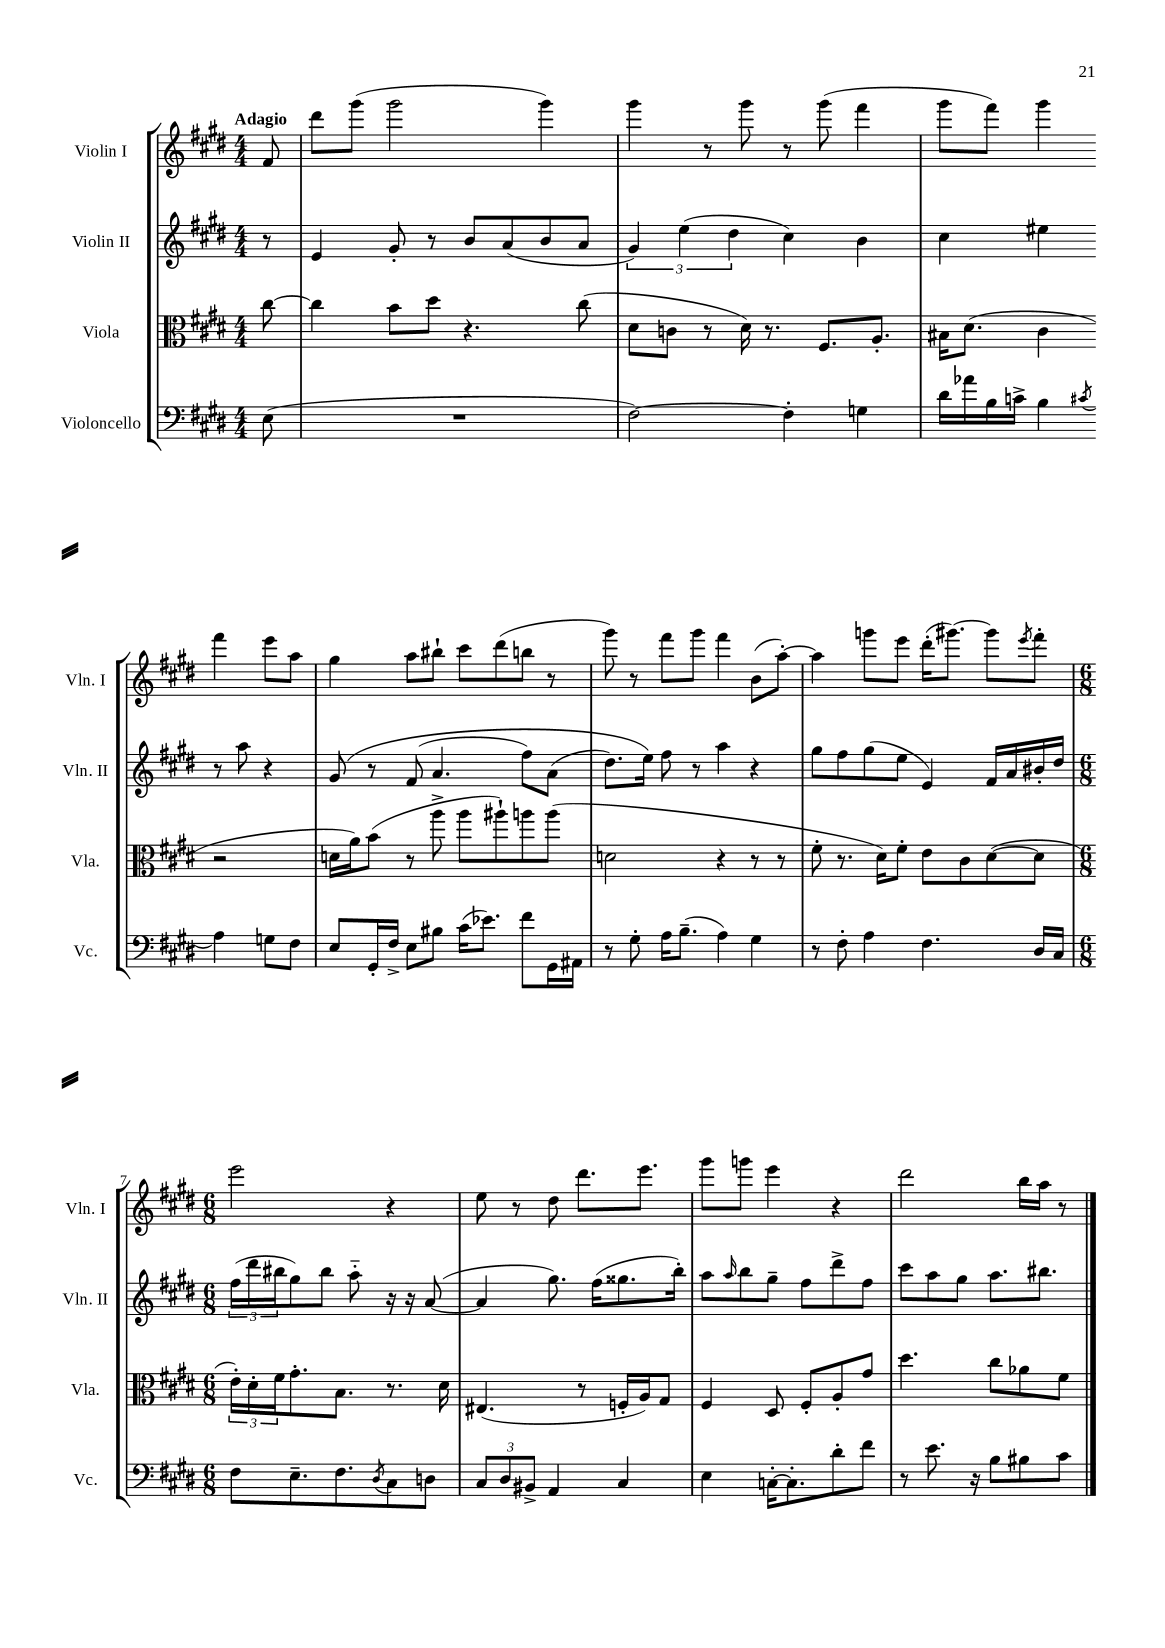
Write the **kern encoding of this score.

**kern	**kern	**kern	**kern
*staff4	*staff3	*staff2	*staff1
*clefF4	*clefC3	*clefG2	*clefG2
*k[f#c#g#d#]	*k[f#c#g#d#]	*k[f#c#g#d#]	*k[f#c#g#d#]
*M4/4	*M4/4	*M4/4	*M4/4
(8E	[8cc#	8r	8f#
=	=	=	=
1r	4cc#]	4e	8ddd#
.	.	.	(8ggg#
.	8b	8g#'	2ggg#
.	8dd#	8r	.
.	4.r	8b	.
.	.	(8a	.
.	.	8b	4ggg#)
.	(8cc#	8a	.
=	=	=	=
[2F#)	8d#	6g#)	4ggg#
.	8c	.	.
.	.	(6ee	.
.	8r	.	8r
.	.	6dd#	.
.	16d#)	.	8ggg#
.	8.r	.	.
4F#']	.	4cc#)	8r
.	8.F#	.	(8ggg#
4G	.	4b	4fff#
.	8.A'	.	.
=	=	=	=
16d#	16B#	4cc#	8ggg#
16a-	(8.d#	.	.
16B	.	.	8fff#)
16c^	.	.	.
4B	4c#	4ee#	4ggg#
8qc#	.	.	.
4A	2r	8r	4fff#
.	.	8aa	.
8G	.	4r	8eee
8F#	.	.	8aa
=	=	=	=
8E	16d	&(8g#	4gg#
.	16a)	.	.
16GG#'	(8b	8r	.
16F#^	.	.	.
8E	8r	(8f#	8aa
8B#	8aa^	4.a	8bb#`
(16c#	8aa	.	8ccc#
8.e-)	.	.	.
.	8aa#`)	.	(8ddd#
8f#	8aa	8ff#)	8bb
16GG#	(8aa	(8a	8r
16AA#	.	.	.
=	=	=	=
8r	2d	8.dd#)	8ggg#)
8G#'	.	.	8r
.	.	16ee&)	.
16A	.	8ff#	8fff#
(8.B~	.	.	.
.	.	8r	8ggg#
4A)	4r	4aa	4fff#
4G#	8r	4r	(8b
.	8r	.	[8aa')
=	=	=	=
8r	8f#'	8gg#	4aa]
8F#'	8.r	8ff#	.
4A	.	(8gg#	8ggg
.	16d#)	.	.
.	8f#'	8ee	8eee
4.F#	8e	4e)	(16ddd#'
.	.	.	[8.ggg#)
.	8c#	.	.
.	([8d#	16f#	8ggg#]
.	.	16a	.
.	.	.	8qeee
16D#	8d#]	16b#'	8fff#'
16C#	.	16dd#	.
=	=	=	=
*M6/8	*M6/8	*M6/8	*M6/8
8F#	24e')	(24ff#	2eee
.	24d#'	24ddd#	.
.	24f#	24bb#	.
8.E~	8.g#'	8gg#)	.
.	.	8bb#	.
8.F#	8.B	.	.
.	.	8aa'~	.
8qD#	.	.	.
8C#	8.r	16r	4r
.	.	16r	.
8D	.	([8a	.
.	16d#	.	.
=	=	=	=
12C#	(4.E#	4a]	8ee
12D#	.	.	.
.	.	.	8r
12BB#^	.	.	.
4AA	.	8.gg#)	8dd#
.	8r	.	8.ddd#
.	.	(16ff#	.
4C#	16F'	8.gg##	.
.	16A)	.	8.eee
.	8G#	.	.
.	.	16bb')	.
=	=	=	=
4E	4F#	8aa	8ggg#
.	.	16qqaa	.
.	.	8bb	8ggg
[16C'	8D#	8gg#~	4eee
8.C']	.	.	.
.	8F#'	8ff#	.
8d#'	8A'	8ddd#^	4r
8f#	8g#	8ff#	.
=	=	=	=
8r	4.dd#	8ccc#	2ddd#
8.e	.	8aa	.
.	.	8gg#	.
16r	.	.	.
8B	8cc#	8.aa	.
8B#	8a-	.	16bb
.	.	8.bb#	16aa
8c#	8f#	.	8r
==	==	==	==
*-	*-	*-	*-
